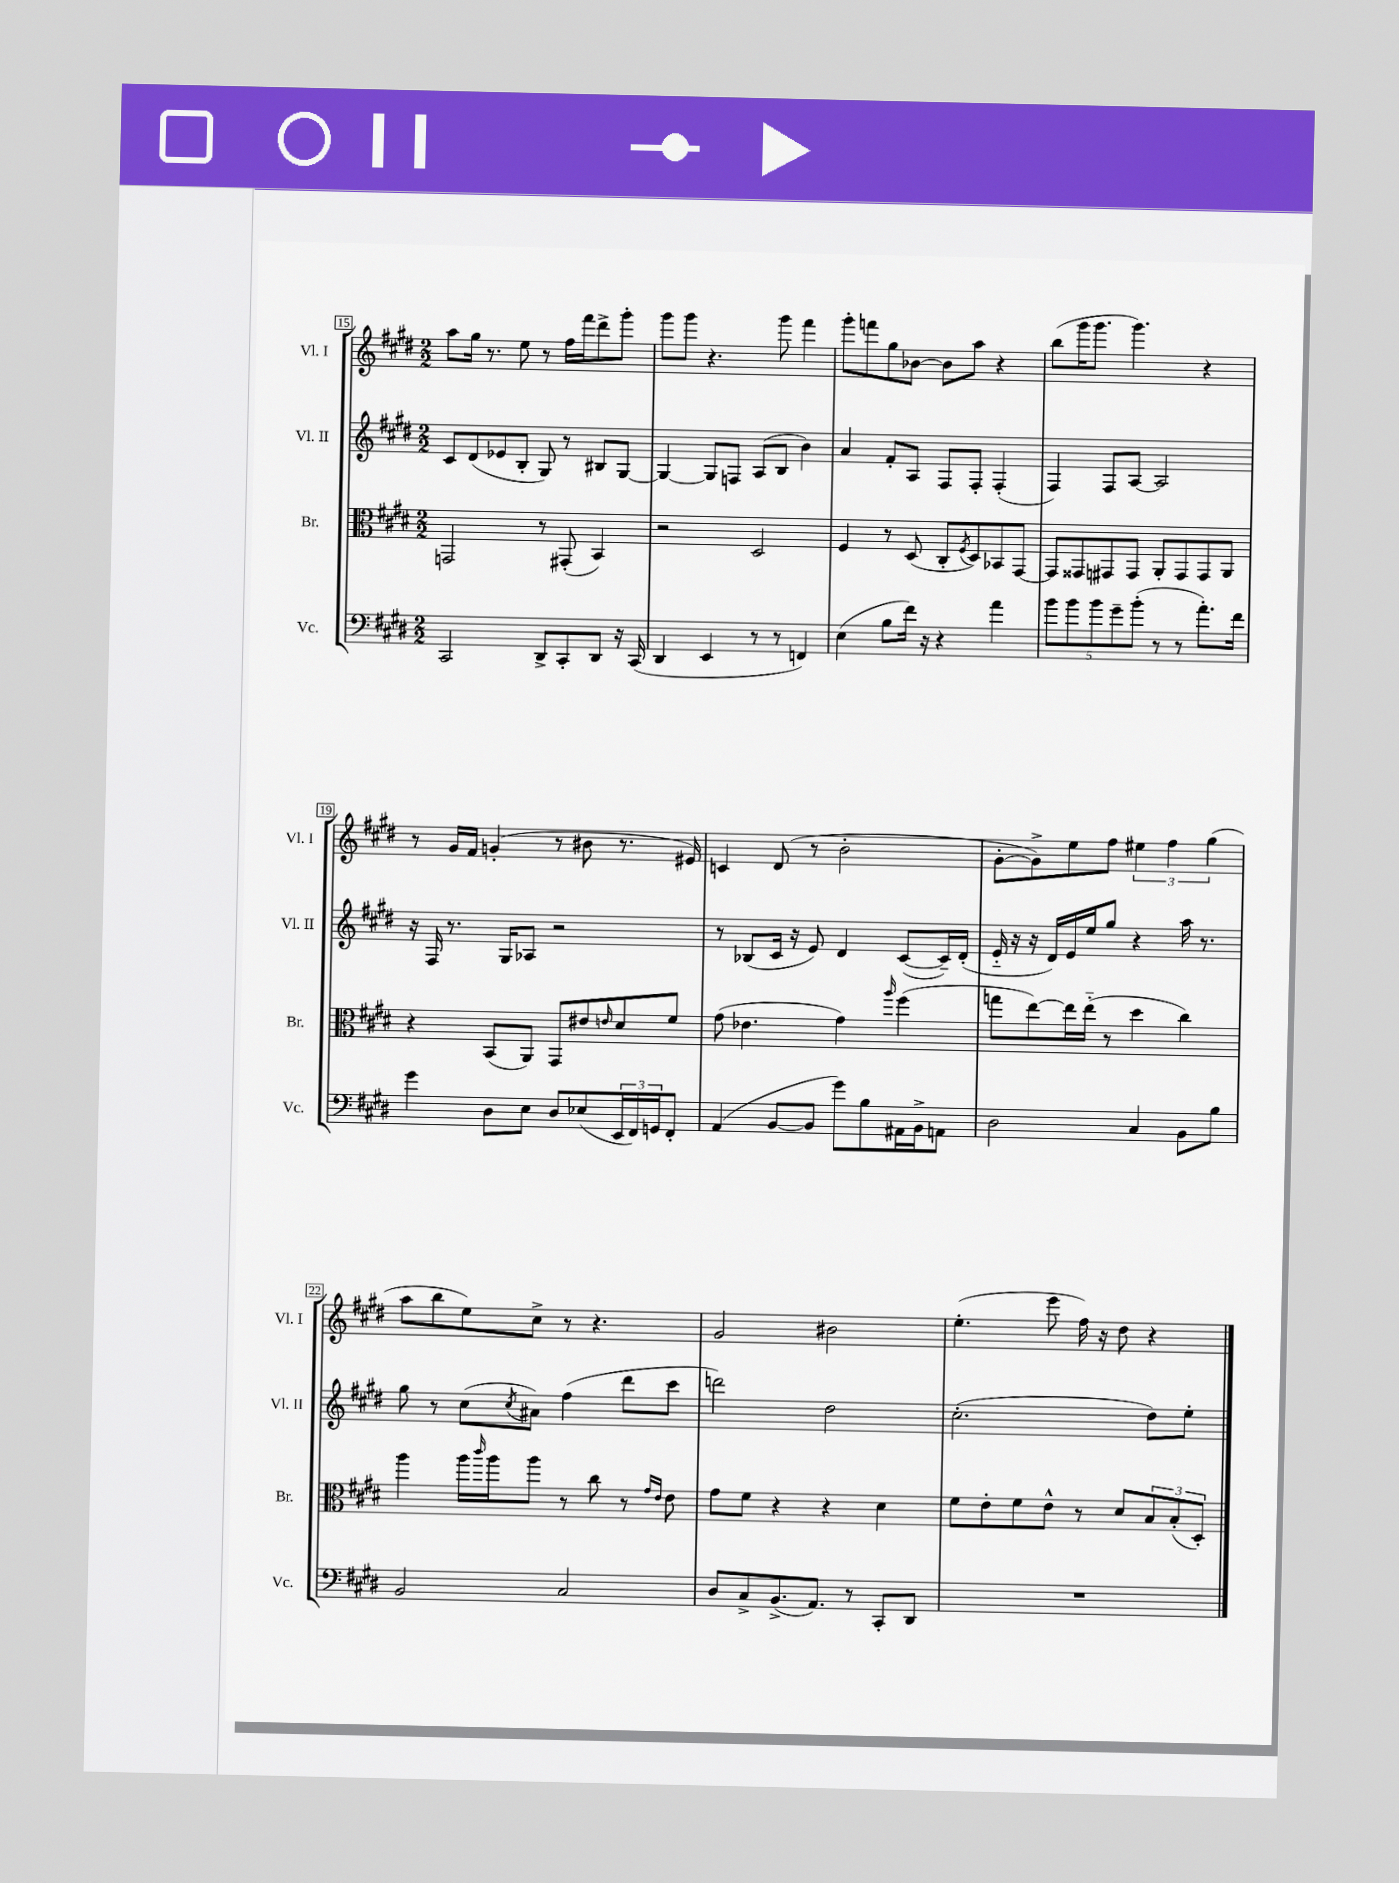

**kern	**kern	**kern	**kern
*part4	*part3	*part2	*part1
*staff4	*staff3	*staff2	*staff1
*I"Vc.	*I"Br.	*I"Vl. II	*I"Vl. I
*I'Vc.	*I'Br.	*I'Vl. II	*I'Vl. I
*clefF4	*clefC3	*clefG2	*clefG2
*k[f#c#g#d#]	*k[f#c#g#d#]	*k[f#c#g#d#]	*k[f#c#g#d#]
*M2/2	*M2/2	*M2/2	*M2/2
=15	=15	=15	=15
2CC#/	2GGn/	8c#/L	8aa\L
.	.	(8d#/	16gg#\Jk
.	.	.	8.r
.	.	8e-X/	.
.	.	8B'/J	8ee\
8DD#^/L	8r	8G#/)	8r
8CC#'/	(8GG#X'/	8r	16ff#\LL
.	.	.	16fff#\J
8DD#/J	4BB/)	8B#X/L	8ddd#^\
16r	.	[8G#/J	8ggg#'\J
(16CC#/	.	.	.
=16	=16	=16	=16
4DD#/	2r	4G#/_	8ggg#\L
.	.	.	8ggg#\J
4EE/	.	8G#/L]	4.r
.	.	8Fn/J	.
8r	2D#/	(8A/L	.
8r	.	8B/J	8ggg#\
4FFn/)	.	4b\)	4fff#\
=17	=17	=17	=17
(4E\	4F#/	4a/	8ggg#'\L
.	.	.	8fffn\
8B\L	8r	8f#'/L	8gg#\
16f#\Jk)	(8D#/	8A/J	[8b-X\J
16r	.	.	.
4r	8C#'/L	8F#/L	8b-\L]
.	8qF#/	.	.
.	8D#/)	8F#'/J	8aa\J
4a\	8BB-X/	(4F#'/	4r
.	[8GG#/J	.	.
=18	=18	=18	=18
10b\L	8GG#/L]	4F#/)	(8bb\L
10b\	.	.	.
.	8GG##X/	.	16ggg#\K
.	.	.	8.ggg#\J
10b\	.	.	.
.	8GG#X/	8F#/L	.
10g#~\	.	.	.
.	8GG#/J	[8A/J	4.ggg#\)
(10b'\J	.	.	.
8r	8AA'/L	2A/]	.
8r	8GG#/	.	.
8.a'\L)	8GG#/	.	4r
.	8AA/J	.	.
16f#\Jk	.	.	.
!!LO:LB:g=z
=19	=19	=19	=19
4g#\	4r	16r	8r
.	.	16F#/	.
.	.	8.r	16g#/LL
.	.	.	16f#/JJ
8D#\L	(8BB/L	.	(4gn'/
.	.	16G#/KL	.
8E\J	8AA/J)	8A-X/J	.
8D#/L	8GG#/L	2r	8r
(8E-X/	8e#X/	.	8b#X\
.	16qqen/	.	.
24EE/L	8d#/	.	8.r
24FF#/)	.	.	.
24GGn/J	.	.	.
8FF#'/J	8f#/J	.	.
.	.	.	16e#X/)
=20	=20	=20	=20
(4AA/	(8g#\	8r	4cn/
.	4.e-X\	(8B-X/L	.
[8BB/L	.	16c#/Jk	(8d#/
.	.	16r	.
8BB/J]	.	8e/)	8r
8g#\L)	4g#\)	4d#/	2b'\
8B\	.	.	.
.	16qqaa/	.	.
16AA#X\L	(4ff#\	([8c#/L	.
16BB^\J	.	.	.
8AAn\J	.	16c#~/L])	.
.	.	(16d#'/JJ	.
=21	=21	=21	=21
2D#\	8ggn\L	16e/	[8g#'\L
.	.	16r	.
.	[8ee\)	16r	8g#^\])
.	.	16d#/LL)	.
.	16ee\L]	16e/	8ee\
.	(16ee\JJ	16ee/J	.
.	8r	8gg#/J	8ff#\J
4C#/	4dd#\	4r	6ee#X\
.	.	.	6ff#\
8BB\L	4cc#\)	16aa\	.
.	.	8.r	.
.	.	.	(6gg#\
8B\J	.	.	.
!!LO:LB:g=z
=22	=22	=22	=22
2BB/	4aa\	8gg#\	8aa\L
.	.	8r	8bb\
.	16aa\LL	(8cc#\L	8ee\)
.	16qqccc#/	.	.
.	16aa\J	.	.
.	.	8qcc#/	.
.	8aa\J	8a#X\J)	8cc#^\J
2C#/	8r	(4ff#\	8r
.	8cc#\	.	4.r
.	8r	8ddd#\L	.
.	16qqg#/LL	.	.
.	16qqe/JJ	.	.
.	8e\	8ccc#\J	.
=23	=23	=23	=23
8D#/L	8g#\L	2dddn\)	2g#/
8C#^/	8f#\J	.	.
(8.BB^/	4r	.	.
8.AA/J)	.	.	.
.	4r	2dd#\	2b#X\
8r	.	.	.
8CC#'/L	4d#\	.	.
8DD#/J	.	.	.
=24	=24	=24	=24
1r	8f#\L	(2.cc#'\	(4.ee'\
.	8e'\	.	.
.	8f#\	.	.
.	8e^^\J	.	8eee\
.	8r	.	16ff#\)
.	.	.	16r
.	8d#/L	.	8dd#\
.	12B/	8dd#\L)	4r
.	(12B'/	.	.
.	.	8ee'\J	.
.	12D#'/J)	.	.
==	==	==	==
*-	*-	*-	*-
